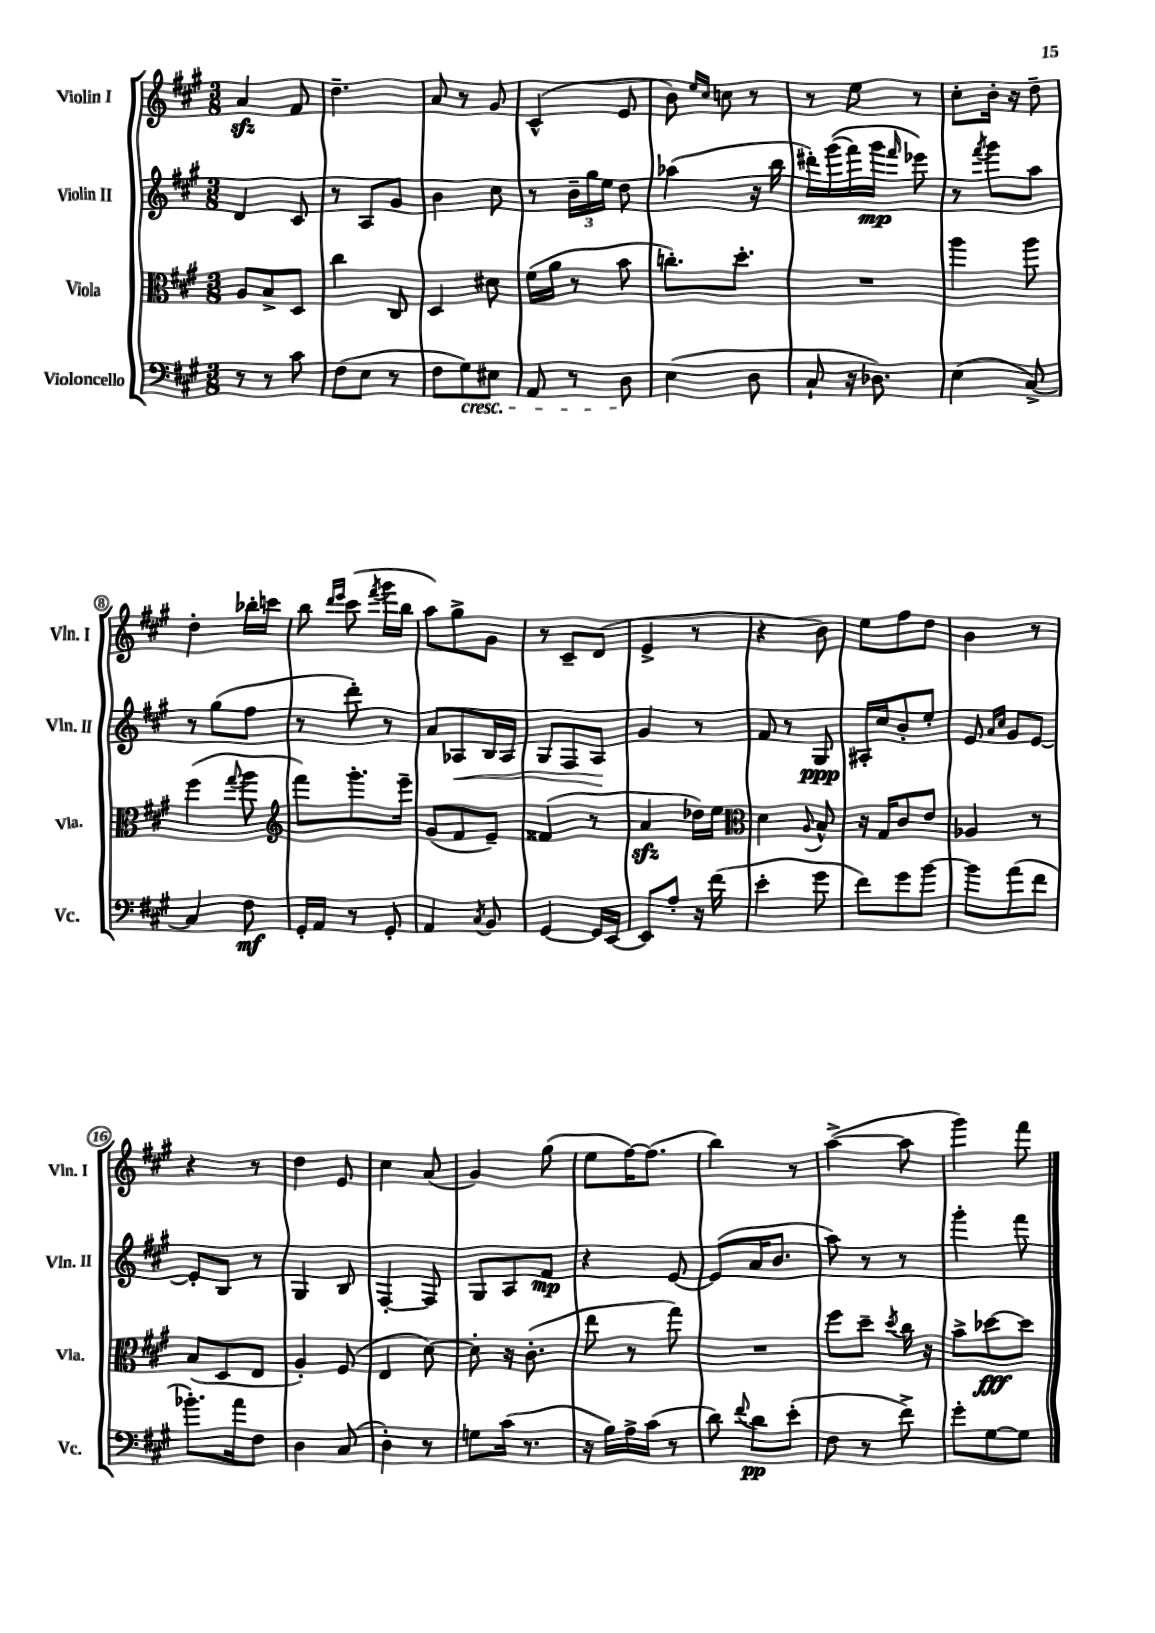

**kern	**dynam	**kern	**dynam	**kern	**dynam	**kern
*part4	*part4	*part3	*part3	*part2	*part2	*part1
*staff4	*staff4	*staff3	*staff3	*staff2	*staff2	*staff1
*I"Violoncello	*	*I"Viola	*	*I"Violin II	*	*I"Violin I
*I'Vc.	*	*I'Vla.	*	*I'Vln. II	*	*I'Vln. I
*clefF4	*	*clefC3	*	*clefG2	*	*clefG2
*k[f#c#g#]	*	*k[f#c#g#]	*	*k[f#c#g#]	*	*k[f#c#g#]
*M3/8	*	*M3/8	*	*M3/8	*	*M3/8
=1	=1	=1	=1	=1	=1	=1
8r	.	8A/L	.	4d/	.	4azz/
8r	.	8B^/	.	.	.	.
8c#\	.	8D/J	.	8c#/	.	8f#/
=2	=2	=2	=2	=2	=2	=2
(8F#\L	.	4cc#\	.	8r	.	4.dd~\
8E\J	.	.	.	8A/L	.	.
8r	.	8C#/	.	8g#/J	.	.
=3	=3	=3	=3	=3	=3	=3
8F#\L	.	4D/	.	4b\	.	8a/
!LO:TX:b:i:t=cresc.	!	!	!	!	!	!
8G#\)	.	.	.	.	.	8r
8E#X\J	.	8d#X\	.	8cc#\	.	8g#/
=4	=4	=4	=4	=4	=4	=4
8AA/	.	(16f#\LL	.	8r	.	(4c#^^/
.	.	16a\JJ	.	.	.	.
8r	.	8r	.	24b~\LL	.	.
.	.	.	.	24gg#\	.	.
.	.	.	.	24ee\JJ	.	.
8D\	.	8b\	.	8dd\	.	8e/
=5	=5	=5	=5	=5	=5	=5
(4E\	.	8.ccn'\L)	.	(4aa-X\	.	8b\)
.	.	.	.	.	.	16qqee/LL
.	.	.	.	.	.	16qqcc#/JJ
.	.	.	.	.	.	8ccn\
.	.	8.dd'\J	.	.	.	.
8D\	.	.	.	16r	.	8r
.	.	.	.	16bb\	.	.
=6	=6	=6	=6	=6	=6	=6
8C#`/	.	4.r	.	16ddd#X'\LL)	.	8r
.	.	.	.	((16ggg#\	.	.
16r	.	.	.	16fff#\)	.	8ee\
8.D-X\)	.	.	.	16ggg#\JJ	mp	.
.	.	.	.	16qqfff#/	.	.
.	.	.	.	8eee-X\)	.	8r
=7	=7	=7	=7	=7	=7	=7
(4E\	.	4aa\	.	8r	.	8cc#'\L
.	.	.	.	8qfff#/	.	.
.	.	.	.	8ggg#\L	.	16b'\Jk
.	.	.	.	.	.	16r
[8C#^/)	.	8aa\	.	8aa\J	.	8dd~\
!!LO:LB:g=z
=8	=8	=8	=8	=8	=8	=8
4C#/]	.	(4ff#\	.	8r	.	4dd'\
.	.	.	.	(8gg#\L	.	.
.	.	8qqgg#/	.	.	.	.
8F#\	mf	8aa\	.	8ff#\J	.	16bb-X'\LL
.	.	.	.	.	.	16cccn\JJ
=9	=9	=9	=9	=9	=9	=9
*	*	*clefG2	*	*	*	*
16GG#'/LL	.	8fff#\L)	.	8r	.	8bb\
16AA/JJ	.	.	.	.	.	.
.	.	.	.	.	.	16qqddd/LL
.	.	.	.	.	.	16qqeee/JJ
8r	.	8.ggg#'\	.	8ddd'\)	.	(8ccc#\
.	.	.	.	.	.	8qfff#/
8GG#'/	.	.	.	8r	.	16ggg#\LL
.	.	16eee~\Jk	.	.	.	16bb\JJ
=10	=10	=10	=10	=10	=10	=10
4AA/	.	(8g#/L	.	8a/L	.	8aa\L)
!	!	!	!	!	!LO:HP:b	!
.	.	8f#/	.	8A-X/	<	8gg#^\
8qC#/	.	.	.	.	.	.
8BB/	.	8e~/J)	.	16B/L	.	8g#\J
.	.	.	.	16A-/JJ	.	.
=11	=11	=11	=11	=11	=11	=11
[4GG#/	.	(4f##X/	.	8G#/L	.	8r
.	.	.	.	8F#/	.	8c#~/L
16GG#/LL]	.	8r	.	8A/J	.	(8d/J
[16EE/JJ	.	.	.	.	.	.
.	.	.	.	.	[	.
=12	=12	=12	=12	=12	=12	=12
8EE/L]	.	4azz/	.	4g#/	.	4e^/
8A'/J	.	.	.	.	.	.
16r	.	16dd-X\LL)	.	8r	.	8r
(16f#\	.	16ee\JJ	.	.	.	.
=13	=13	=13	=13	=13	=13	=13
*	*	*clefC3	*	*	*	*
4e'\	.	4d\	.	8f#/	.	4r
.	.	.	.	8r	.	.
.	.	8qqA/	.	.	.	.
8g#\	.	8B^^/	.	8G#/	ppp	8b\)
=14	=14	=14	=14	=14	=14	=14
8f#\L)	.	16r	.	16A#X'/LL	.	8ee\L
.	.	16G#/KL	.	16cc#/J	.	.
8g#\	.	8c#/	.	8b'/	.	8ff#\
[8b\J	.	8e/J	.	8ee'/J	.	8dd\J
=15	=15	=15	=15	=15	=15	=15
8b\L]	.	4A-X/	.	8e/	.	4b\
.	.	.	.	16qqa/LL	.	.
.	.	.	.	16qqcc#/JJ	.	.
(8a\	.	.	.	8g#/L	.	.
8f#\J	.	8r	.	[8e/J	.	8r
!!LO:LB:g=z
=16	=16	=16	=16	=16	=16	=16
8.b-X'\L)	.	(8B/L	.	8e'/L]	.	4r
.	.	8D/	.	8B/J	.	.
16a\k	.	.	.	.	.	.
8F#\J	.	8E/J	.	8r	.	8r
=17	=17	=17	=17	=17	=17	=17
4D\	.	4A'/)	.	4G#/	.	4dd\
(8C#/	.	(8F#/	.	8B/	.	8e/
=18	=18	=18	=18	=18	=18	=18
4D'\)	.	4E/	.	[4F#'/	.	4cc#\
8r	.	[8d\)	.	8F#/]	.	(8a/
=19	=19	=19	=19	=19	=19	=19
8Gn\L	.	8d'\]	.	8G#/L	.	4g#/)
(16c#\Jk	.	16r	.	8A/	.	.
8.r	.	(8.c#'\	.	.	.	.
.	.	.	.	8f#/J	mp	(8gg#\
=20	=20	=20	=20	=20	=20	=20
16r	.	8ee\	.	4r	.	8ee\L
16B\LL)	.	.	.	.	.	.
16A^\	.	8r	.	.	.	[16ff#\K)
(16c#\JJ	.	.	.	.	.	(8.ff#\J]
8r	.	8gg#\)	.	[8e/	.	.
=21	=21	=21	=21	=21	=21	=21
8d\)	.	4.r	.	(8e/L]	.	4bb\)
8qqf#/	.	.	.	.	.	.
8d\L	pp	.	.	16a/K	.	.
.	.	.	.	8.b/J	.	.
(8e'\J	.	.	.	.	.	8r
=22	=22	=22	=22	=22	=22	=22
8F#\	.	8ff#\L	.	8aa\)	.	([4aa^\
8r	.	8dd~\J	.	8r	.	.
.	.	8qdd/	.	.	.	.
8f#^\)	.	16cc#\	.	8r	.	8aa\]
.	.	16r	.	.	.	.
=23	=23	=23	=23	=23	=23	=23
8g#'\L	.	8b^\L	.	4ggg#'\	.	4ggg#\)
[8G#\	.	[8dd-X\	fff	.	.	.
8G#\J]	.	8dd-\J]	.	8fff#\	.	8fff#\
==	==	==	==	==	==	==
*-	*-	*-	*-	*-	*-	*-
